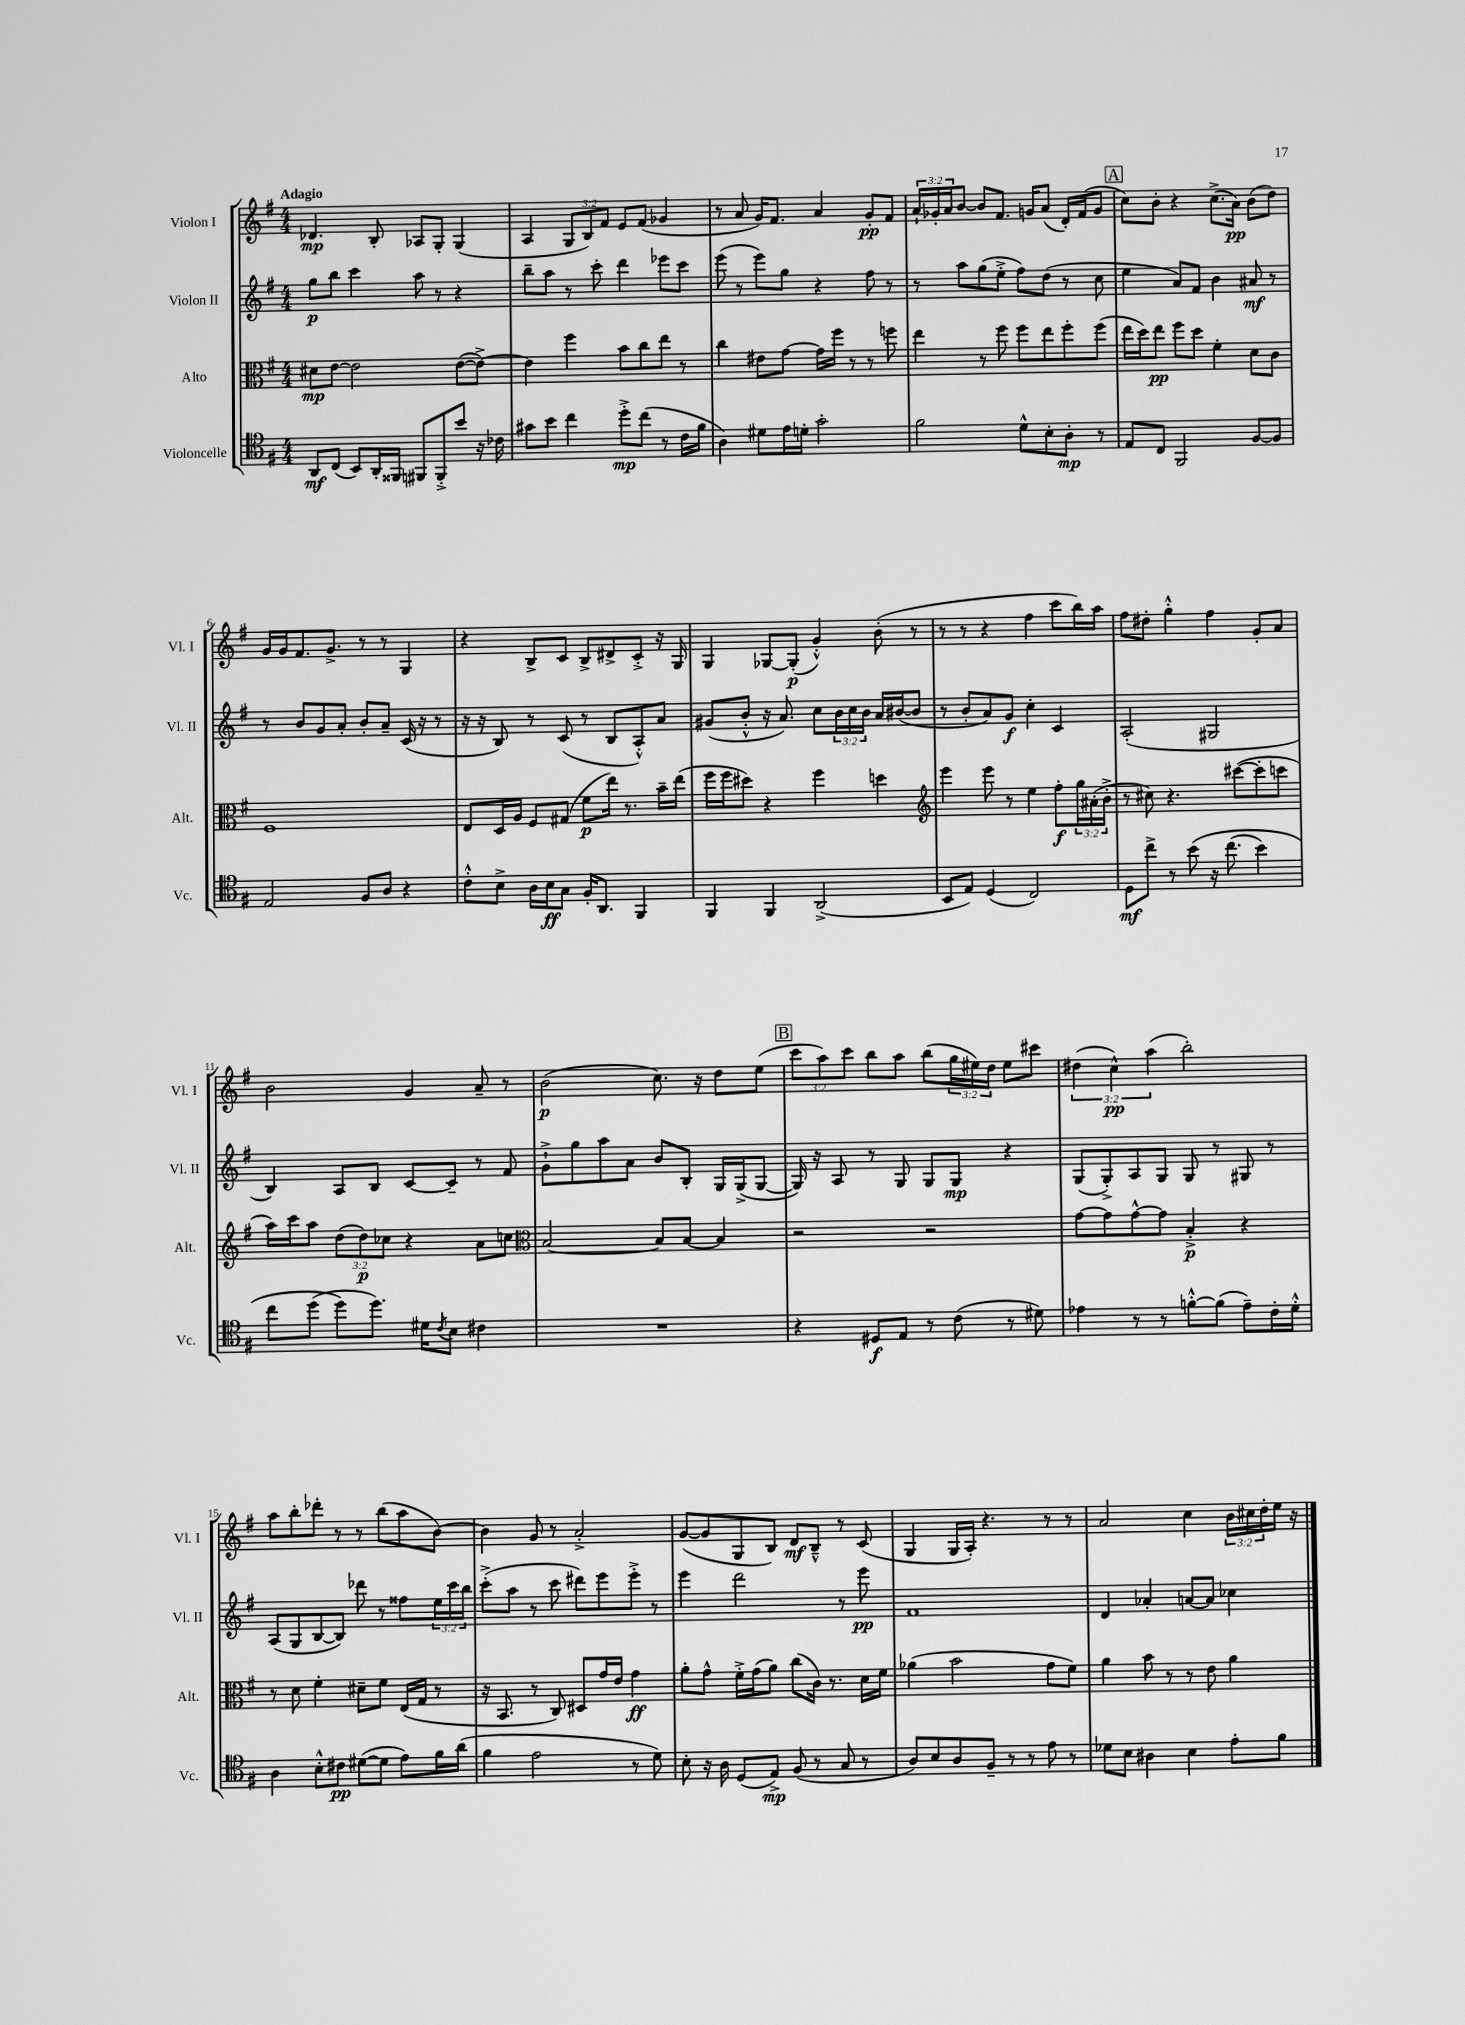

**kern	**dynam	**kern	**dynam	**kern	**dynam	**kern	**dynam
*part4	*part4	*part3	*part3	*part2	*part2	*part1	*part1
*staff4	*staff4	*staff3	*staff3	*staff2	*staff2	*staff1	*staff1
*I"Violoncelle	*	*I"Alto	*	*I"Violon II	*	*I"Violon I	*
*I'Vc.	*	*I'Alt.	*	*I'Vl. II	*	*I'Vl. I	*
*clefC4	*	*clefC3	*	*clefG2	*	*clefG2	*
*k[f#]	*	*k[f#]	*	*k[f#]	*	*k[f#]	*
*M4/4	*	*M4/4	*	*M4/4	*	*M4/4	*
=1	=1	=1	=1	=1	=1	=1	=1
!	!	!	!	!	!	!LO:TX:a:B:t=Adagio	!
8AA/L	mf	8d#X\L	mp	8gg\L	p	4.d-X/	mp
(8C/J	.	[8e\J	.	8bb\J	.	.	.
8BB/L)	.	2e\]	.	4ccc\	.	.	.
16AA'/L	.	.	.	.	.	8B'/	.
16FF##X/JJ	.	.	.	.	.	.	.
8FF#X/L	.	.	.	8aa\	.	8A-X/L	.
8FF#'^/	.	.	.	8r	.	8G'/J	.
8b/J	.	([8e\L	.	4r	.	(4G/	.
16r	.	8e^\J_)	.	.	.	.	.
16c-X\	.	.	.	.	.	.	.
=2	=2	=2	=2	=2	=2	=2	=2
8g#X\L	.	4e\]	.	8bb~\L	.	4A/	.
8b\J	.	.	.	8aa\J	.	.	.
4cc\	.	4ff#\	.	8r	.	12G/L	.
.	.	.	.	.	.	12B/)	.
.	.	.	.	8ccc'\	.	.	.
.	.	.	.	.	.	12f#/J	.
8dd'^\L	mp	8b\L	.	4ddd\	.	8e/L	.
(8cc\J	.	8cc\	.	.	.	(8f#/J	.
8r	.	8ee\J	.	8eee-X\L	.	4g-X/	.
16c\LL	.	8r	.	8ccc\J	.	.	.
16f#\JJ	.	.	.	.	.	.	.
=3	=3	=3	=3	=3	=3	=3	=3
4A\)	.	4cc\	.	(8eee\	.	8r	.
.	.	.	.	8r	.	8a/	.
8d#X\L	.	8e#X\L	.	8eee\L)	.	16g/KL)	.
.	.	.	.	.	.	8.f#/J	.
16e\L	.	[8g\J	.	8gg\J	.	.	.
16dn'\JJ	.	.	.	.	.	.	.
2g'\	.	16g\LL]	.	4r	.	4a/	.
.	.	16ff#\JJ	.	.	.	.	.
.	.	8r	.	.	.	.	.
.	.	8r	.	8ff#\	.	8g'/L	pp
.	.	8ffn\	.	8r	.	8f#/J	.
=4	=4	=4	=4	=4	=4	=4	=4
2f#\	.	4ee\	.	8r	.	24a`/LL	.
.	.	.	.	.	.	24g-X'/	.
.	.	.	.	.	.	24a/J	.
.	.	.	.	8aa\L	.	[8b/J	.
.	.	8r	.	(8gg\	.	8b/L]	.
.	.	8ff#\	.	8ee'^\J	.	8.f#/J	.
8d^^\L	.	8ff#\L	.	8ff#\L)	.	.	.
.	.	.	.	.	.	16gn/KL	.
8B'\	.	8ee\	.	(8dd\J	.	(8a/J	.
8A'\J	mp	8ff#'\	.	8r	.	16d'/LL)	.
.	.	.	.	.	.	(16f#/J	.
8r	.	(8ff#\J	.	8cc\	.	8g/J	.
!!LO:REH:place=s1:t=A
=5	=5	=5	=5	=5	=5	=5	=5
8E/L	.	16ee\LL	.	4ee\	.	8cc\L)	.
.	.	16dd\J)	.	.	.	.	.
8C/J	.	8ee\J	pp	.	.	8b'\J	.
2FF#/	.	8ff#\L	.	8a/L)	.	4r	.
.	.	8dd\J	.	8f#/J	.	.	.
.	.	4f#'\	.	4b\	.	(8.cc^\L	.
.	.	.	.	.	.	16a\Jk)	pp
[8F#/L	.	8d\L	.	8a#X/	mf	(8b\L	.
8F#/J]	.	8c\J	.	8r	.	8dd\J)	.
!!LO:LB:g=z
=6	=6	=6	=6	=6	=6	=6	=6
2E/	.	1F#	.	8r	.	16g/LL	.
.	.	.	.	.	.	16g/J	.
.	.	.	.	8b/L	.	8.f#/	.
.	.	.	.	8g/	.	.	.
.	.	.	.	.	.	8.g^/J	.
.	.	.	.	8a'/J	.	.	.
8F#/L	.	.	.	8b'/L	.	8r	.
8A/J	.	.	.	8a~/J	.	8r	.
4r	.	.	.	(16c/	.	4G/	.
.	.	.	.	16r	.	.	.
.	.	.	.	8r	.	.	.
=7	=7	=7	=7	=7	=7	=7	=7
8c'^^\L	.	8E/L	.	16r	.	4r	.
.	.	.	.	16r	.	.	.
8B^\J	.	16D/L	.	8B/)	.	.	.
.	.	16A/JJ	.	.	.	.	.
16A\LL	.	8F#/L	.	8r	.	8B^/L	.
16B\J	ff	.	.	.	.	.	.
8G\J	.	(8G#X/J	.	(8c/	.	8c/J	.
16F#'/KL	.	8f#\L	p	8r	.	8B^/L	.
8.AA/J	.	.	.	.	.	.	.
.	.	16ee\Jk)	.	8B/L	.	8d#X^/	.
.	.	8.r	.	.	.	.	.
4FF#/	.	.	.	8A'^^/)	.	8c'^/J	.
.	.	16b~\LL	.	8a/J	.	16r	.
.	.	(16ee\JJ	.	.	.	16G/	.
=8	=8	=8	=8	=8	=8	=8	=8
4FF#/	.	16ff#\LL	.	(8g#X/L	.	4G/	.
.	.	16ff#\J	.	.	.	.	.
.	.	8dd#X\J)	.	8b'^^/J	.	.	.
4FF#/	.	4r	.	16r	.	[8G-X/L	.
.	.	.	.	8.a/)	.	.	.
.	.	.	.	.	.	(8G-'/J]	p
(2AA^/	.	4ff#\	.	8cc\L	.	4g'^^/)	.
.	.	.	.	24b\L	.	.	.
.	.	.	.	24cc\	.	.	.
.	.	.	.	24b\JJ	.	.	.
.	.	4ddn\	.	16a/LL	.	(8b'\	.
.	.	.	.	([16b#X/J	.	.	.
.	.	.	.	8b#/J]	.	8r	.
=9	=9	=9	=9	=9	=9	=9	=9
*	*	*clefG2	*	*	*	*	*
8BB/L	.	4eee\	.	8r	.	8r	.
8E/J)	.	.	.	8b'/L	.	8r	.
(4D/	.	8eee\	.	8a/)	.	4r	.
.	.	8r	.	8g/J	f	.	.
2C/)	.	4ee\	.	4cc'\	.	4ff#\	.
.	.	8ff#'\L	f	4c/	.	8ccc\L	.
.	.	24gg\L	.	.	.	16bb\L)	.
.	.	(24a#X'\	.	.	.	.	.
.	.	.	.	.	.	16aa\JJ	.
.	.	24b'^\JJ	.	.	.	.	.
=10	=10	=10	=10	=10	=10	=10	=10
8D\L	mf	8r	.	(2A'/	.	8ff#\L	.
8cc^\J	.	8cc#X\)	.	.	.	8dd#X'\J	.
8r	.	4.r	.	.	.	4gg'^^\	.
(8b\	.	.	.	.	.	.	.
16r	.	.	.	2G#X/	.	4ff#\	.
(8.cc\	.	.	.	.	.	.	.
.	.	([8ccc#X\L	.	.	.	.	.
4b\)	.	8ccc#'\]	.	.	.	8g'/L	.
.	.	8cccn\J	.	.	.	8a/J	.
!!LO:LB:g=z
=11	=11	=11	=11	=11	=11	=11	=11
8cc\L	.	16aa\LL)	.	4B/)	.	2b\	.
.	.	16ccc\J	.	.	.	.	.
(8dd\J	.	8aa\J	.	.	.	.	.
8dd\L)	.	(12dd\L	.	8A/L	.	.	.
.	.	12dd\)	p	.	.	.	.
8.dd\J)	.	.	.	8B/J	.	.	.
.	.	12cc-X\J	.	.	.	.	.
.	.	4r	.	[8c/L	.	4g/	.
16d#X\KL	.	.	.	.	.	.	.
8qc/	.	.	.	.	.	.	.
8B\J	.	.	.	8c~/J]	.	.	.
4c#X\	.	8a\L	.	8r	.	8a~/	.
.	.	8ccn\J	.	8f#/	.	8r	.
=12	=12	=12	=12	=12	=12	=12	=12
*	*	*clefC3	*	*	*	*	*
1r	.	[2B/	.	8g`^\L	.	(2b\	p
.	.	.	.	8gg\	.	.	.
.	.	.	.	8aa\	.	.	.
.	.	.	.	8a\J	.	.	.
.	.	8B/L]	.	8b/L	.	8.cc\)	.
.	.	[8B/J	.	8B'/J	.	.	.
.	.	.	.	.	.	16r	.
.	.	4B/]	.	16G/LL	.	8dd\L	.
.	.	.	.	(16G^/J	.	.	.
.	.	.	.	[8G/J	.	(8ee\J	.
!!LO:REH:place=s1:t=B
=13	=13	=13	=13	=13	=13	=13	=13
4r	.	2r	.	16G/])	.	12ccc\L	.
.	.	.	.	16r	.	.	.
.	.	.	.	.	.	12aa\)	.
.	.	.	.	8A/	.	.	.
.	.	.	.	.	.	12ccc\J	.
8D#X/L	f	.	.	8r	.	8bb\L	.
8E/J	.	.	.	8G/	.	8aa\J	.
8r	.	2r	.	8G/L	.	(8bb\L	.
(8c\	.	.	.	8G/J	mp	24gg\L	.
.	.	.	.	.	.	24ee#X\)	.
.	.	.	.	.	.	24dd\JJ	.
8r	.	.	.	4r	.	8ee#\L	.
8d#X\)	.	.	.	.	.	8ccc#X\J	.
=14	=14	=14	=14	=14	=14	=14	=14
4e-X\	.	[8g\L	.	(8G/L	.	(6dd#X\	.
.	.	8g\]	.	8G'^/)	.	.	.
.	.	.	.	.	.	6cc^^\)	pp
8r	.	[8g^^\	.	8A/	.	.	.
.	.	.	.	.	.	(6aa\	.
8r	.	8g\J]	.	8G/J	.	.	.
[8fn'^^\L	.	4B'^/	p	8G/	.	2bb'\)	.
(8f\J]	.	.	.	8r	.	.	.
8e-~\L)	.	4r	.	8G#X/	.	.	.
16c'\L	.	.	.	8r	.	.	.
16d'^^\JJ	.	.	.	.	.	.	.
!!LO:LB:g=z
=15	=15	=15	=15	=15	=15	=15	=15
4A\	.	8r	.	(8A/L	.	8aa\L	.
.	.	8d\	.	8G/	.	8bb'\	.
8B'^^\L	.	4f#'\	.	[8B/	.	8ddd-X'\J	.
8c#X\J	pp	.	.	8B/J])	.	8r	.
([8d#X\L	.	8d#X~\L	.	8ddd-X\	.	8r	.
8d#\J]	.	8f#\J	.	8r	.	(8bb\L	.
8e\L)	.	(16E/LL	.	8ff##X\L	.	8aa\	.
.	.	16G/JJ	.	.	.	.	.
16f#\L	.	8r	.	24ee\L	.	[8b\J)	.
.	.	.	.	24ccc\	.	.	.
(16a\JJ	.	.	.	.	.	.	.
.	.	.	.	24bb\JJ	.	.	.
=16	=16	=16	=16	=16	=16	=16	=16
4f#\	.	16r	.	(8ccc'^\L	.	4b\]	.
.	.	8.BB/	.	.	.	.	.
.	.	.	.	8aa\J	.	.	.
2e\	.	8r	.	8r	.	8g/	.
.	.	8C/)	.	8ccc\	.	8r	.
.	.	8D#X/L	.	8ddd#X\L)	.	2a'^/	.
.	.	16g/L	.	8eee\	.	.	.
.	.	16e/JJ	.	.	.	.	.
8r	.	4g\	ff	8eee'^\J	.	.	.
8d\)	.	.	.	8r	.	.	.
=17	=17	=17	=17	=17	=17	=17	=17
8B'\	.	8a'\L	.	4eee\	.	([8g/L	.
16r	.	8g^^\J	.	.	.	8g/]	.
16A\	.	.	.	.	.	.	.
(8D/L	.	16f#'^\LL	.	2ddd\	.	8G/	.
.	.	(16g\J	.	.	.	.	.
8E^/J)	mp	8a\J)	.	.	.	8B/J)	.
(8F#/	.	(8cc\L	.	.	.	8d/L	mf
8r	.	16c\Jk)	.	.	.	8B~^^/J	.
.	.	8.r	.	.	.	.	.
8G/	.	.	.	8r	.	8r	.
8r	.	16d\LL	.	8eee\	pp	(8c/	.
.	.	16f#\JJ	.	.	.	.	.
=18	=18	=18	=18	=18	=18	=18	=18
8A/L)	.	(4a-X\	.	1f#	.	4G/	.
8B/	.	.	.	.	.	.	.
8A/	.	2b\	.	.	.	16G/LL	.
.	.	.	.	.	.	16A'/JJ)	.
8F#~/J	.	.	.	.	.	4.r	.
8r	.	.	.	.	.	.	.
8r	.	.	.	.	.	.	.
8e\	.	8g\L	.	.	.	8r	.
8r	.	8f#\J)	.	.	.	8r	.
=19	=19	=19	=19	=19	=19	=19	=19
8d-X\L	.	4a\	.	4d/	.	2a/	.
8B\J	.	.	.	.	.	.	.
4A#X\	.	8b\	.	4a-X'/	.	.	.
.	.	8r	.	.	.	.	.
4B\	.	8r	.	[8an/L	.	4cc\	.
.	.	8e\	.	8a/J]	.	.	.
8e'\L	.	4a\	.	4cc-X\	.	24b\LL	.
.	.	.	.	.	.	24cc#X\	.
.	.	.	.	.	.	24dd'\	.
8f#\J	.	.	.	.	.	16ee\JJ	.
.	.	.	.	.	.	16r	.
==	==	==	==	==	==	==	==
*-	*-	*-	*-	*-	*-	*-	*-
